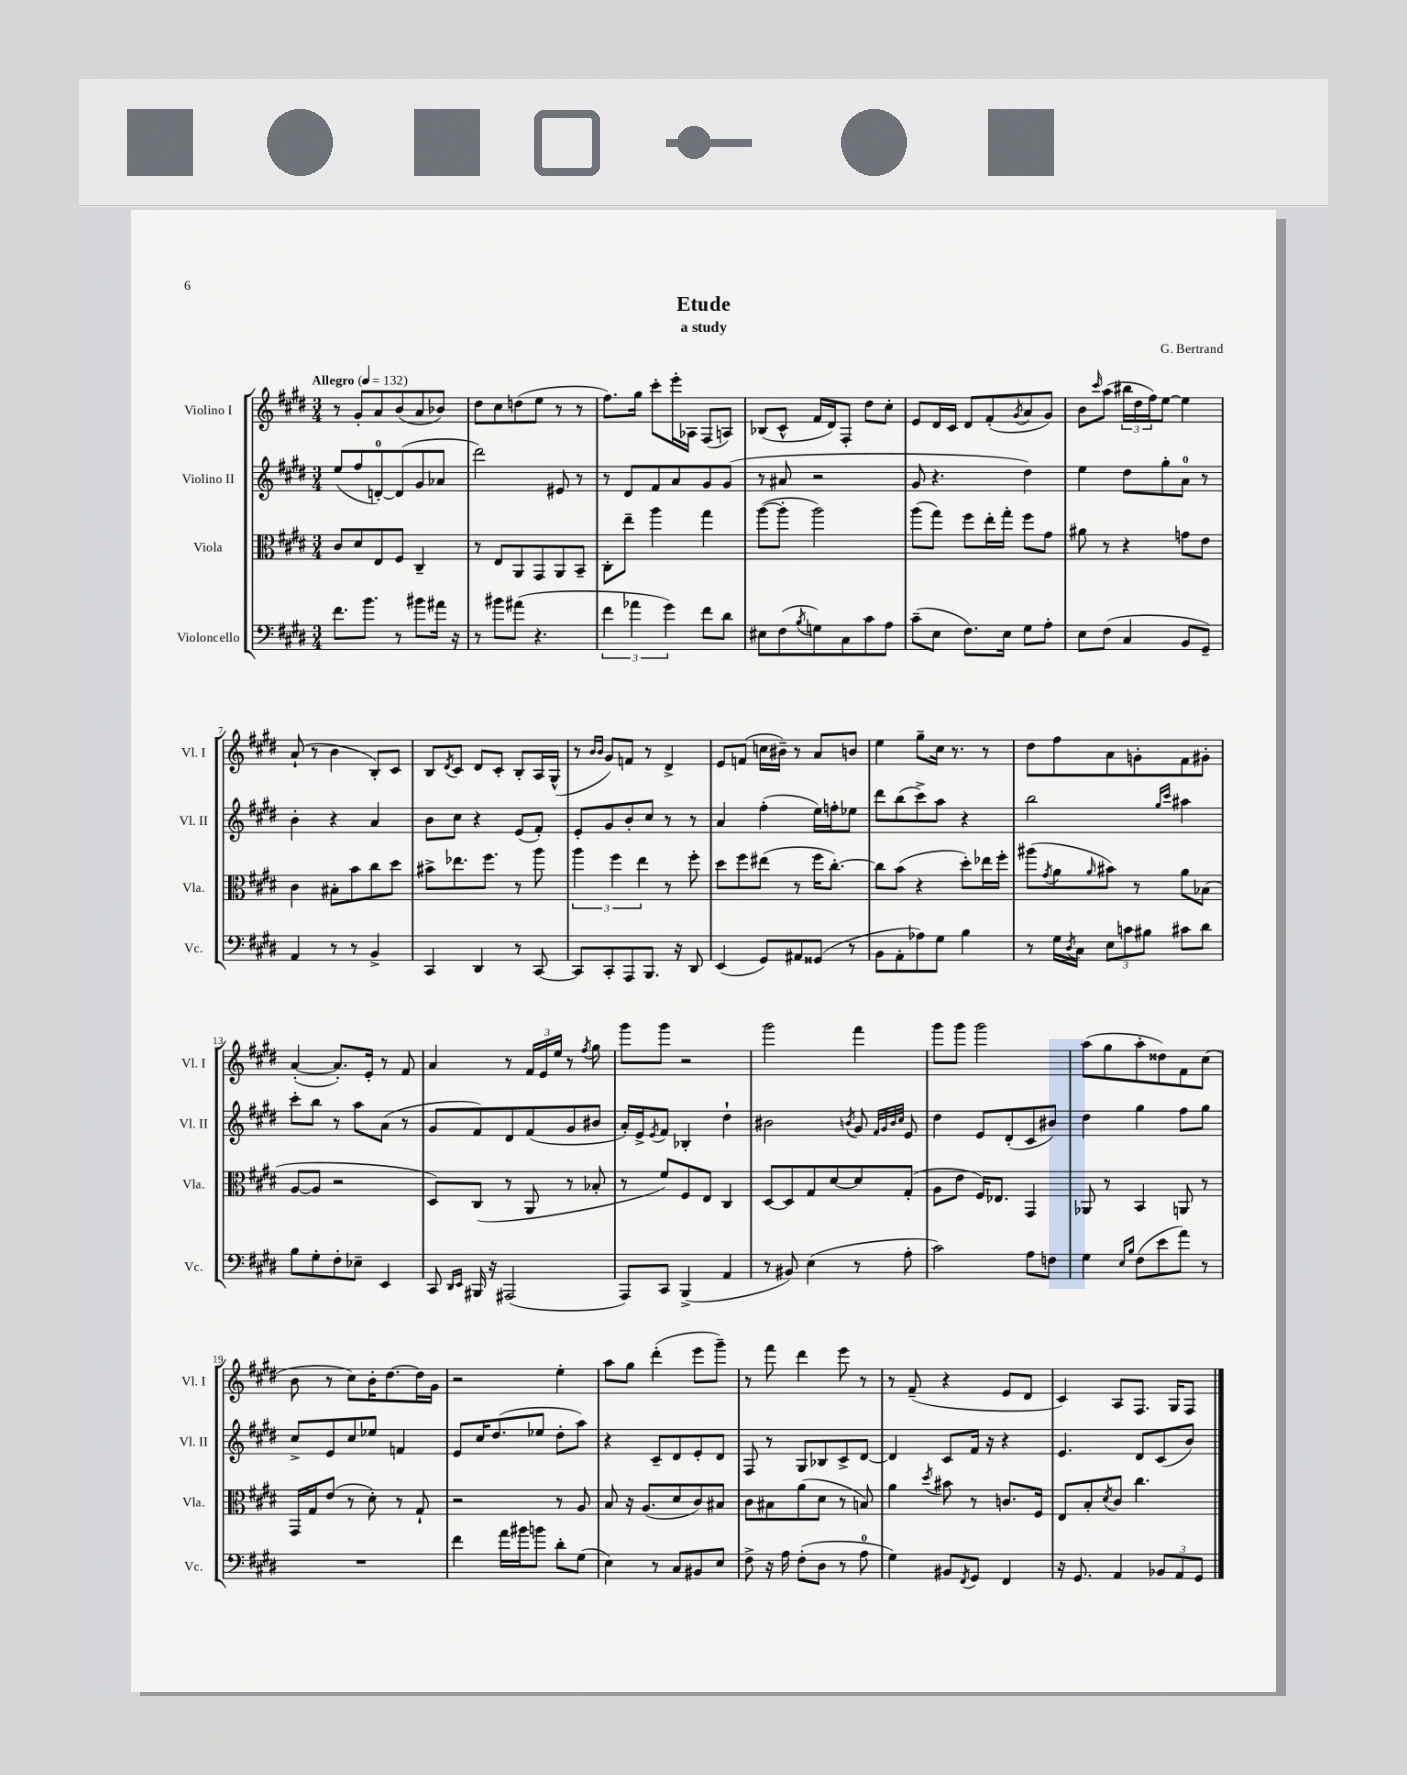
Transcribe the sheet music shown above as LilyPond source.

\header { title = "Etude" composer = "G. Bertrand" subtitle = "a study" }
<<
\new StaffGroup <<
\new Staff = "s0" \with { instrumentName = "Violino I" shortInstrumentName = "Vl. I" } {
    \clef treble \key e \major \numericTimeSignature \time 3/4 \tempo "Allegro" 4 = 132
    r8 gis'8-. a'8 b'8( a'8 bes'8) |
    dis''8 cis''8 d''8( e''8 r8 r8 |
    fis''8.) gis''16 cis'''8-. e'''16-. aes16 fis8( a8) |
    bes8( cis'8-^ fis'16 dis'16) fis8-. dis''8 cis''8-. |
    e'8 dis'16 cis'16 dis'8 fis'8-.( \acciaccatura { gis'8 } a'8 gis'8) |
    b'8 \grace { cis'''16 } a''8( \tuplet 3/2 { bis''16 dis''16 fis''16) } e''8~ e''4 |
    a'8-!( r8 b'4 b8-.) cis'8 |
    b8 \acciaccatura { dis'8 } cis'8 dis'8 cis'8-. b8-. a16 gis16-^( |
    r8 \grace { b'16 b'16 } gis'8) f'8 r8 dis'4-> |
    e'8 f'8( c''16 bis'16--) r8 a'8 b'8 |
    e''4 gis''8-- cis''16 r8. r8 |
    dis''8 fis''8 a'8 g'8-. fis'8 gis'8-. |
    a'4~-.( a'8.-.) e'16-. r8 fis'8 |
    a'4 r8 \tuplet 3/2 { fis'16 e'16 e''16 } r8 \acciaccatura { fis''8 } gis''8 |
    gis'''8 gis'''8 r2 |
    gis'''2 fis'''4 |
    gis'''8 gis'''8 gis'''2 |
    a''8( gis''8 a''8-. disis''8) fis'8 cis''8( |
    b'8 r8 cis''8) b'16-. dis''8.~ dis''16 gis'16 |
    r2 e''4-. |
    a''8 gis''8 dis'''4-.( e'''8 gis'''8--) |
    r8 fis'''8 dis'''4 e'''8 r8 |
    r8 fis'8--( r4 e'8 dis'8 |
    cis'4) a8 fis8. gis16 fis8 \bar "|." |
}
\new Staff = "s1" \with { instrumentName = "Violino II" shortInstrumentName = "Vl. II" } {
    \clef treble \key e \major \numericTimeSignature \time 3/4
    e''8( fis''8 d'8-0~-.) d'8( gis'8 aes'8 |
    dis'''2) eis'8 r8 |
    r8 dis'8 fis'8 a'8 gis'8 gis'8( |
    r8 ais'8 r2 |
    gis'8 r4. dis''4) |
    e''4 dis''8 gis''8-. a'8-0 r8 |
    b'4-. r4 a'4 |
    b'8 cis''8 r4 e'8( fis'8-.) |
    e'8-. gis'8 b'8-. cis''8 r8 r8 |
    a'4 fis''4-.( e''16) f''16-. ees''8 |
    dis'''8 b''8( cis'''8->) a''8 r4 |
    b''2 \grace { gis''16 cis'''16 } ais''4 |
    cis'''8-. b''8 r8 a''8 a'8( r8 |
    gis'8 fis'8) dis'8 fis'8( gis'8 bis'8 |
    a'16-.) e'16-> \acciaccatura { e'8 } fis'8 bes4-. dis''4-! |
    bis'2 \acciaccatura { b'8 } gis'8 \grace { fis'32 gis'32 b'32 cis''32 } e'8 |
    dis''4 e'8 dis'8-.( cis'8 bis'8) |
    dis''4 gis''4 fis''8 gis''8 |
    cis''8-> e'8 cis''8 ees''8 f'4 |
    e'8 cis''16 dis''8.( ees''8 dis''8-. a''8) |
    r4 cis'8-- dis'8 e'8-. dis'8 |
    fis8 r8 gis8 bes8 cis'8-> dis'8~ |
    dis'4 cis'8 fis'16 r16 r4 |
    e'4. dis'8 cis'8( b'8) \bar "|." |
}
\new Staff = "s2" \with { instrumentName = "Viola" shortInstrumentName = "Vla." } {
    \clef alto \key e \major \numericTimeSignature \time 3/4
    cis'8 dis'8 e8 fis8 cis4-- |
    r8 e8 a,8 gis,8 a,8 b,8-- |
    cis8-. e''8-- a''4 gis''4 |
    a''8~( a''8-. a''2) |
    a''8( gis''8) fis''8 e''16-. gis''16-. fis''8 gis'8 |
    ais'8 r8 r4 g'8 e'8 |
    cis'4 bis8-. b'8 cis''8 dis''8 |
    bis'8-> ees''8. fis''8. r8 a''8 |
    \tuplet 3/2 { a''4 fis''4 e''4 } r8 fis''8-. |
    dis''8 fis''8 eis''8( r8 fis''16 cis''8.~-.) |
    cis''8 b'8( r4 dis''8-.) ees''16 fis''16-. |
    ais''8( \acciaccatura { gis'8 } a'8 \grace { a'16 } bis'8) r8 a'8 bes8( |
    a8~ a8 r2 |
    dis8) cis8( r8 a,8 r8 bes8-. |
    r8 fis'8) fis8 e8 cis4 |
    dis8~ dis8 gis8 dis'8~ dis'8 gis8-.( |
    a8 e'8 fis16) ees8. gis,4 |
    aes,8 r8 b,4 a,8 r8 |
    gis,16 gis16 e'8( r8 dis'8-.) r8 gis8-! |
    r2 r8 a8 |
    b8 r16 a8.( dis'8 cis'8) bis8 |
    cis'8 bis8 a'8( dis'8 r8 b8) |
    a'4 \acciaccatura { dis''8 } bis'8 r8 c'8. fis16 |
    e8 b8-. \acciaccatura { dis'8 } cis'8 cis''4. \bar "|." |
}
\new Staff = "s3" \with { instrumentName = "Violoncello" shortInstrumentName = "Vc." } {
    \clef bass \key e \major \numericTimeSignature \time 3/4
    fis'8. b'8. r8 bis'8 ais'16 r16 |
    r8 bis'8 ais'8( r4. |
    \tuplet 3/2 { fis'4 aes'4 gis'4) } fis'8 dis'8 |
    eis8 fis8( \acciaccatura { b8 } g8) cis8 cis'8 a8 |
    cis'8--( e8 fis8.) e16 gis8 a8-. |
    e8 fis8( cis4 b,8 gis,8--) |
    a,4 r8 r8 b,4-> |
    cis,4 dis,4 r8 cis,8~ |
    cis,8 cis,8-. a,,8 b,,8. r16 dis,8 |
    e,4( gis,8) ais,8 gisis,8( r8 |
    b,8 a,8-. aes8) gis8 b4 |
    r8 gis16 \acciaccatura { dis8 } cis16 \tuplet 3/2 { e8 c'8 bis8 } cis'8 dis'8 |
    b8 gis8-. fis8-. ees8-- e,4 |
    cis,8 \grace { dis,16 e,16 } bis,,16 r16 ais,,2( |
    a,,8) cis,8 b,,4->( a,4 |
    r8 bis,8) e4( r8 a8-. |
    cis'2) a8 f8 |
    gis4 \grace { e16 b16 } fis8( e'8 a'8) r8 |
    R2. |
    fis'4 a'16 bis'16 b'8 dis'8-. gis8( |
    e4) r8 cis8 bis,8 e8 |
    fis8-> r16 a16 fis8-.( dis8 r8 a8-0 |
    gis4) bis,8 \acciaccatura { fis,8 } gis,8 fis,4 |
    r16 gis,8. a,4 \tuplet 3/2 { bes,8 a,8 gis,8 } \bar "|." |
}
>>
>>
